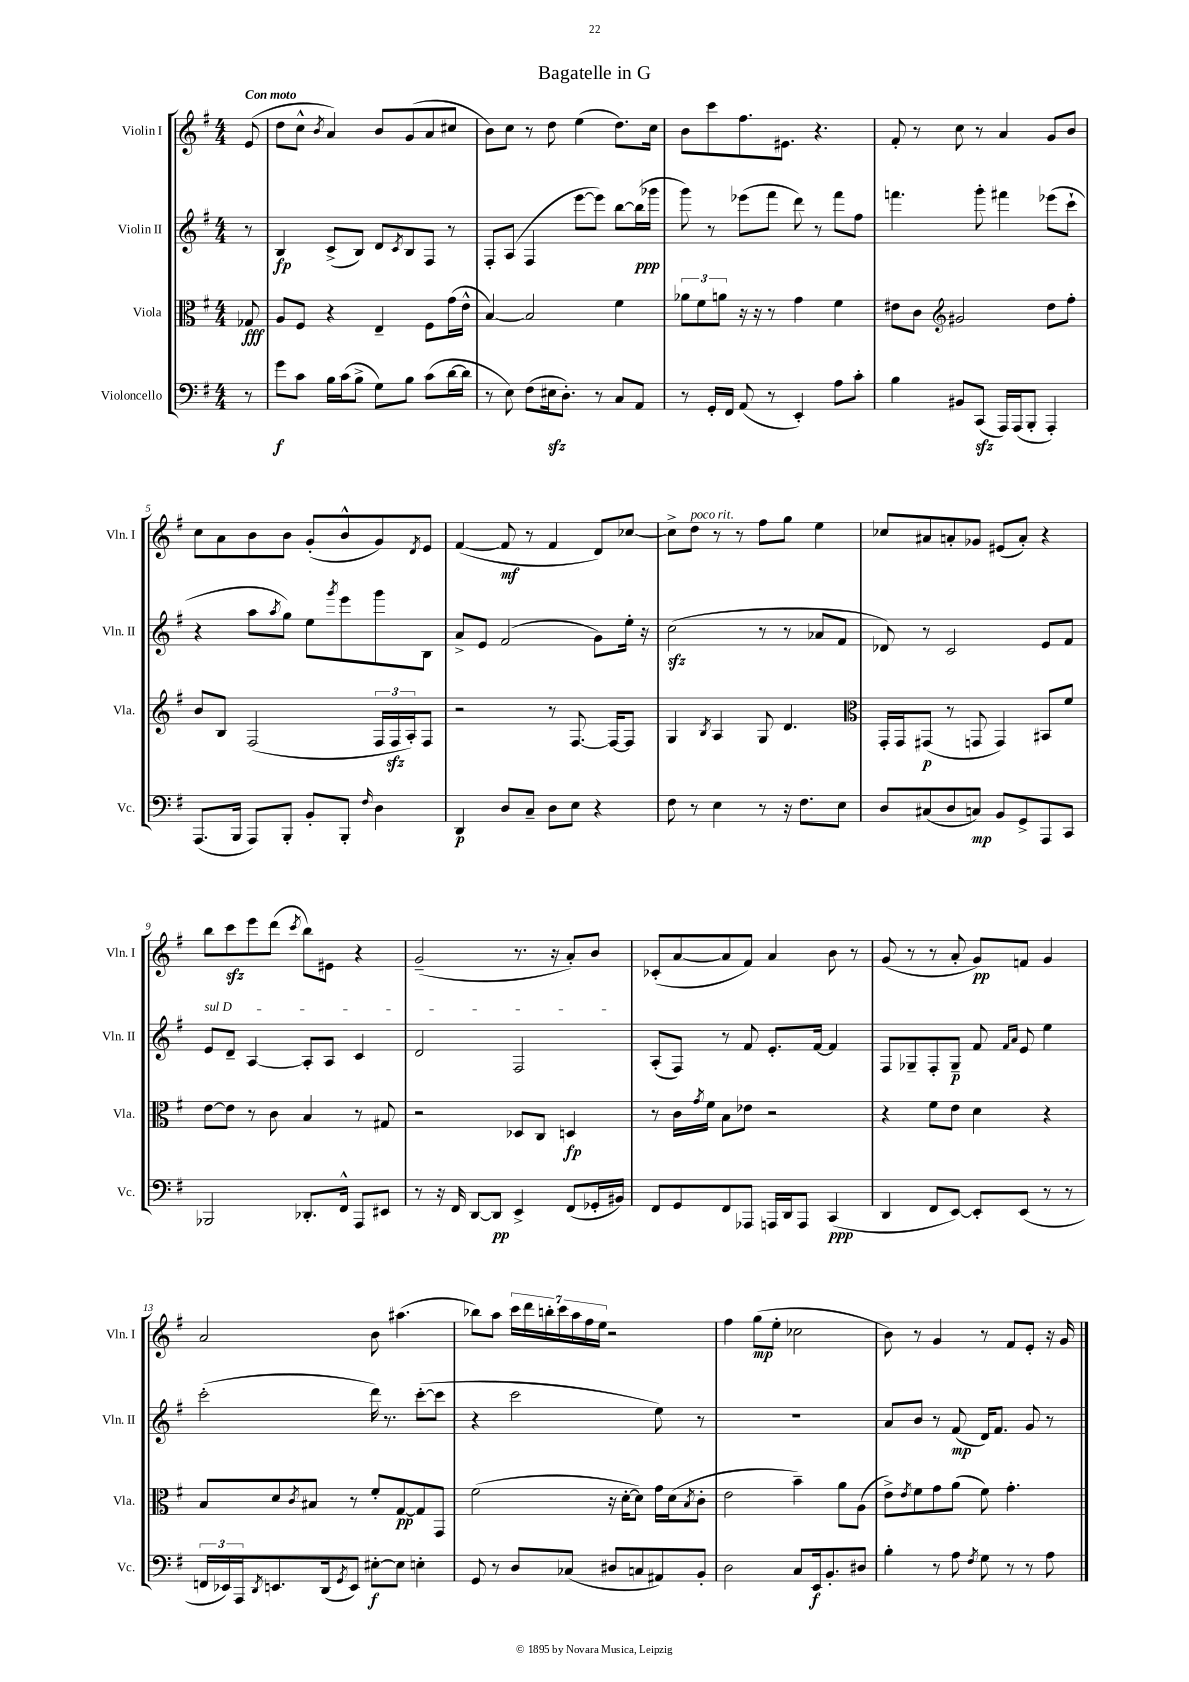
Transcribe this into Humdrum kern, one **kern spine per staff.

**kern	**kern	**kern	**kern
*staff4	*staff3	*staff2	*staff1
*clefF4	*clefC3	*clefG2	*clefG2
*k[f#]	*k[f#]	*k[f#]	*k[f#]
*M4/4	*M4/4	*M4/4	*M4/4
8r	8G-/	8r	(8e/
=	=	=	=
8g\L	8A/L	4B/	8dd\L
8c\J	8F#/J	.	8cc^^\J
.	.	.	8qb/
16B\LL	4r	(8c^/L	4a/)
(16c\J	.	.	.
8B^\J	.	8B/J)	.
8G\L)	4E~/	8d/L	8b/L
.	.	8qc/	.
8B\J	.	8B/	(8g/
(8c\L	8F#\L	8F#/J	8a/
[16d\L	(16g\L	8r	8cc#/J
16d\]JJ	16e^^\JJ	.	.
=	=	=	=
8r	[4B/)	8F#'/L	8b\L)
8E\)	.	(8A/J	8cc\J
(8F#\L	2B/]	4F#/	8r
16E#\k	.	.	8dd\
8.D'\J)	.	.	.
.	.	[8eee\L	(4ee\
8r	.	8eee\]J)	.
8C/L	4f#\	[8bb\L	8.dd\L)
8AA/J	.	(16bb\]L	.
.	.	16ggg-\JJ	16cc\Jk
=	=	=	=
8r	12a-\L	8ggg\)	8b\L
.	12f#\	.	.
16GG'/LL	.	8r	8ccc\
.	12a\J	.	.
16FF#/JJ	.	.	.
(8AA/	16r	(8eee-\L	8.ff#\
.	16r	.	.
8r	8r	8fff#\J	.
.	.	.	8.e#\J
4EE'/)	4g\	8ddd\)	.
.	.	8r	4.r
8A\L	4f#\	8fff#\L	.
8c'\J	.	8ff#\J	.
=	=	=	=
4B\	8e#\L	4.fff\	8f#'/
.	8c\J	.	8r
*	*clefG2	*	*
8BB#/L	2g#/	.	8cc\
(8CC/J	.	8ggg'\	8r
16AAA/LL)	.	4fff#\	4a/
(16AAA/J	.	.	.
8BBB'/J	.	.	.
4AAA'/)	8dd\L	(8eee-\L	8g/L
.	8ff#'\J	8ccc`\J	8b/J
=	=	=	=
(8.AAA/L	8b/L	4r	8cc\L
.	8B/J	.	8a\
16BBB/Jk	.	.	.
8AAA/L)	(2F#/	8aa\L	8b\
.	.	8qaa/	.
8BBB'/J	.	8gg\J)	8b\J
8BB'/L	.	8ee\L	(8g'/L
.	.	8qggg/	.
8BBB'/J	.	8eee\	8b^^/
16qqF#/	.	.	.
4D\	24F#/LL	8ggg\	8g/)
.	24F#/	.	.
.	24A'/J)	.	.
.	.	.	8qd/
.	8F#/J	8B\J	8e/J
=	=	=	=
4DD/	2r	8a^/L	([4f#/
.	.	8e/J	.
8D/L	.	(2f#/	8f#/]
8C~/J	.	.	8r
8D\L	8r	.	4f#/
8E\J	[8.F#/	.	.
4r	.	8g\L)	8d/L)
.	16F#/_LK	.	.
.	8F#/]J	16ee'\Jk	[8cc-/J
.	.	16r	.
=	=	=	=
8F#\	4G/	(2cc\	8cc-^\]L
8r	.	.	8dd\J
.	8qB/	.	.
4E\	4A/	.	8r
.	.	.	8r
8r	8G/	8r	8ff#\L
16r	4.d/	8r	8gg\J
8.F#\L	.	.	.
.	.	8a-/L	4ee\
8E\J	.	8f#/J	.
=	=	=	=
*	*clefC3	*	*
8D/L	16GG'/LL	8d-/)	8cc-/L
.	16GG/J	.	.
(8C#/	(8GG#/J	8r	8a#/
8D/	8r	2c/	8a'/
8C/J)	8GG/	.	8g-/J
8BB/L	4GG/)	.	(8e#/L
8GG^/	.	.	8a'/J)
8AAA/	8BB#/L	8e/L	4r
8CC/J	8f#/J	8f#/J	.
=	=	=	=
2BBB-/	[8e\L	8e/L	8bb\L
.	8e\]J	8d~/J	8ccc\
.	8r	[4A/	8eee\
.	8c\	.	(8ddd\J
.	.	.	8qccc/
8.DD-'/L	4B/	8A'/]L	8bb\L)
.	.	8A/J	8e#\J
16FF#^^/Jk	.	.	.
8AAA/L	8r	4c/	4r
8EE#/J	8G#/	.	.
=	=	=	=
8r	2r	2d/	(2g~/
16r	.	.	.
16FF#/	.	.	.
[8DD/L	.	.	.
8DD/]J	.	.	.
4EE^/	8D-/L	2F#/	8.r
.	8C/J	.	.
.	.	.	16r
(8FF#/L	4D/	.	8a'/L)
16GG-'/L	.	.	8b/J
16BB#/JJ)	.	.	.
=	=	=	=
8FF#/L	8r	(8A'/L	(8c-'/L
8GG/	16c\LL	8F#/J)	[8a/
.	8qg/	.	.
.	16f#\JJ	.	.
8FF#/	8B\L	8r	8a/]
8AAA-/J	8e-\J	8f#/	8f#/J)
16AAA/LL	2r	8.e'/L	4a/
16DD/J	.	.	.
8AAA/J	.	.	.
.	.	[16f#/Jk	.
(4CC/	.	4f#/]	8b\
.	.	.	8r
=	=	=	=
4DD/	4r	8F#/L	(8g/
.	.	8G-~/	8r
8FF#/L	8f#\L	8F#'/	8r
[8EE/J)	8e\J	8G-~/J	8a'/
8EE'/]L	4d\	8f#/	8g/L)
.	.	16qqf#/LL	.
.	.	16qqa/JJ	.
(8EE/J	.	8e/	8f/J
8r	4r	4ee\	4g/
8r	.	.	.
=	=	=	=
24FF/LL	8B/L	(2ccc'\	2a/
24EE-/)	.	.	.
24AAA/J	.	.	.
8qDD/	.	.	.
8.EE/	8d/	.	.
.	8qc/	.	.
.	8B#/J	.	.
(16DD/k	.	.	.
8qGG/	.	.	.
8EE/J)	8r	.	.
[8E#'\L	8f#'/L	16ddd\)	8b\
.	.	8.r	.
8E#\]J	[8G/	.	(4.aa#\
4E'\	8G/]	([8ccc'\L	.
.	8GG/J	8ccc\]J	.
=	=	=	=
8GG/	(2f#\	4r	8bb-\L)
8r	.	.	8aa\J
8D/L	.	2ccc\	28ccc\LL
.	.	.	28ddd\
.	.	.	28bb'\
.	.	.	28ccc\
(8C-/J	.	.	.
.	.	.	28aa\
.	.	.	28ff#\
.	.	.	28ee\JJ
8D#/L	16r	.	2r
.	[16d'\LK	.	.
8C/	8d\]J)	.	.
8AA#/)	16g\LL	8ee\)	.
.	(16d\J	.	.
.	8qB/	.	.
8BB'/J	8c'\J	8r	.
=	=	=	=
2D\	2e\	1r	4ff#\
.	.	.	(8gg\L
.	.	.	8ee'\J
8C/L	4b~\)	.	2cc-\
16EE/k	.	.	.
8.BB'/	.	.	.
.	8a\L	.	.
8D#/J	(8A\J	.	.
=	=	=	=
4B'\	8e^\L)	8a/L	8b\)
.	8qe/	.	.
.	8f#\	8b/J	8r
8r	8g\	8r	4g/
8A\	(8a\J	(8f#/	.
8qF#/	.	.	.
8G\	8f#\)	16d/LK)	8r
.	.	8.f#/J	.
8r	4.g'\	.	8f#/L
8r	.	8g/	8e'/J
8A\	.	8r	16r
.	.	.	16g/
==	==	==	==
*-	*-	*-	*-
